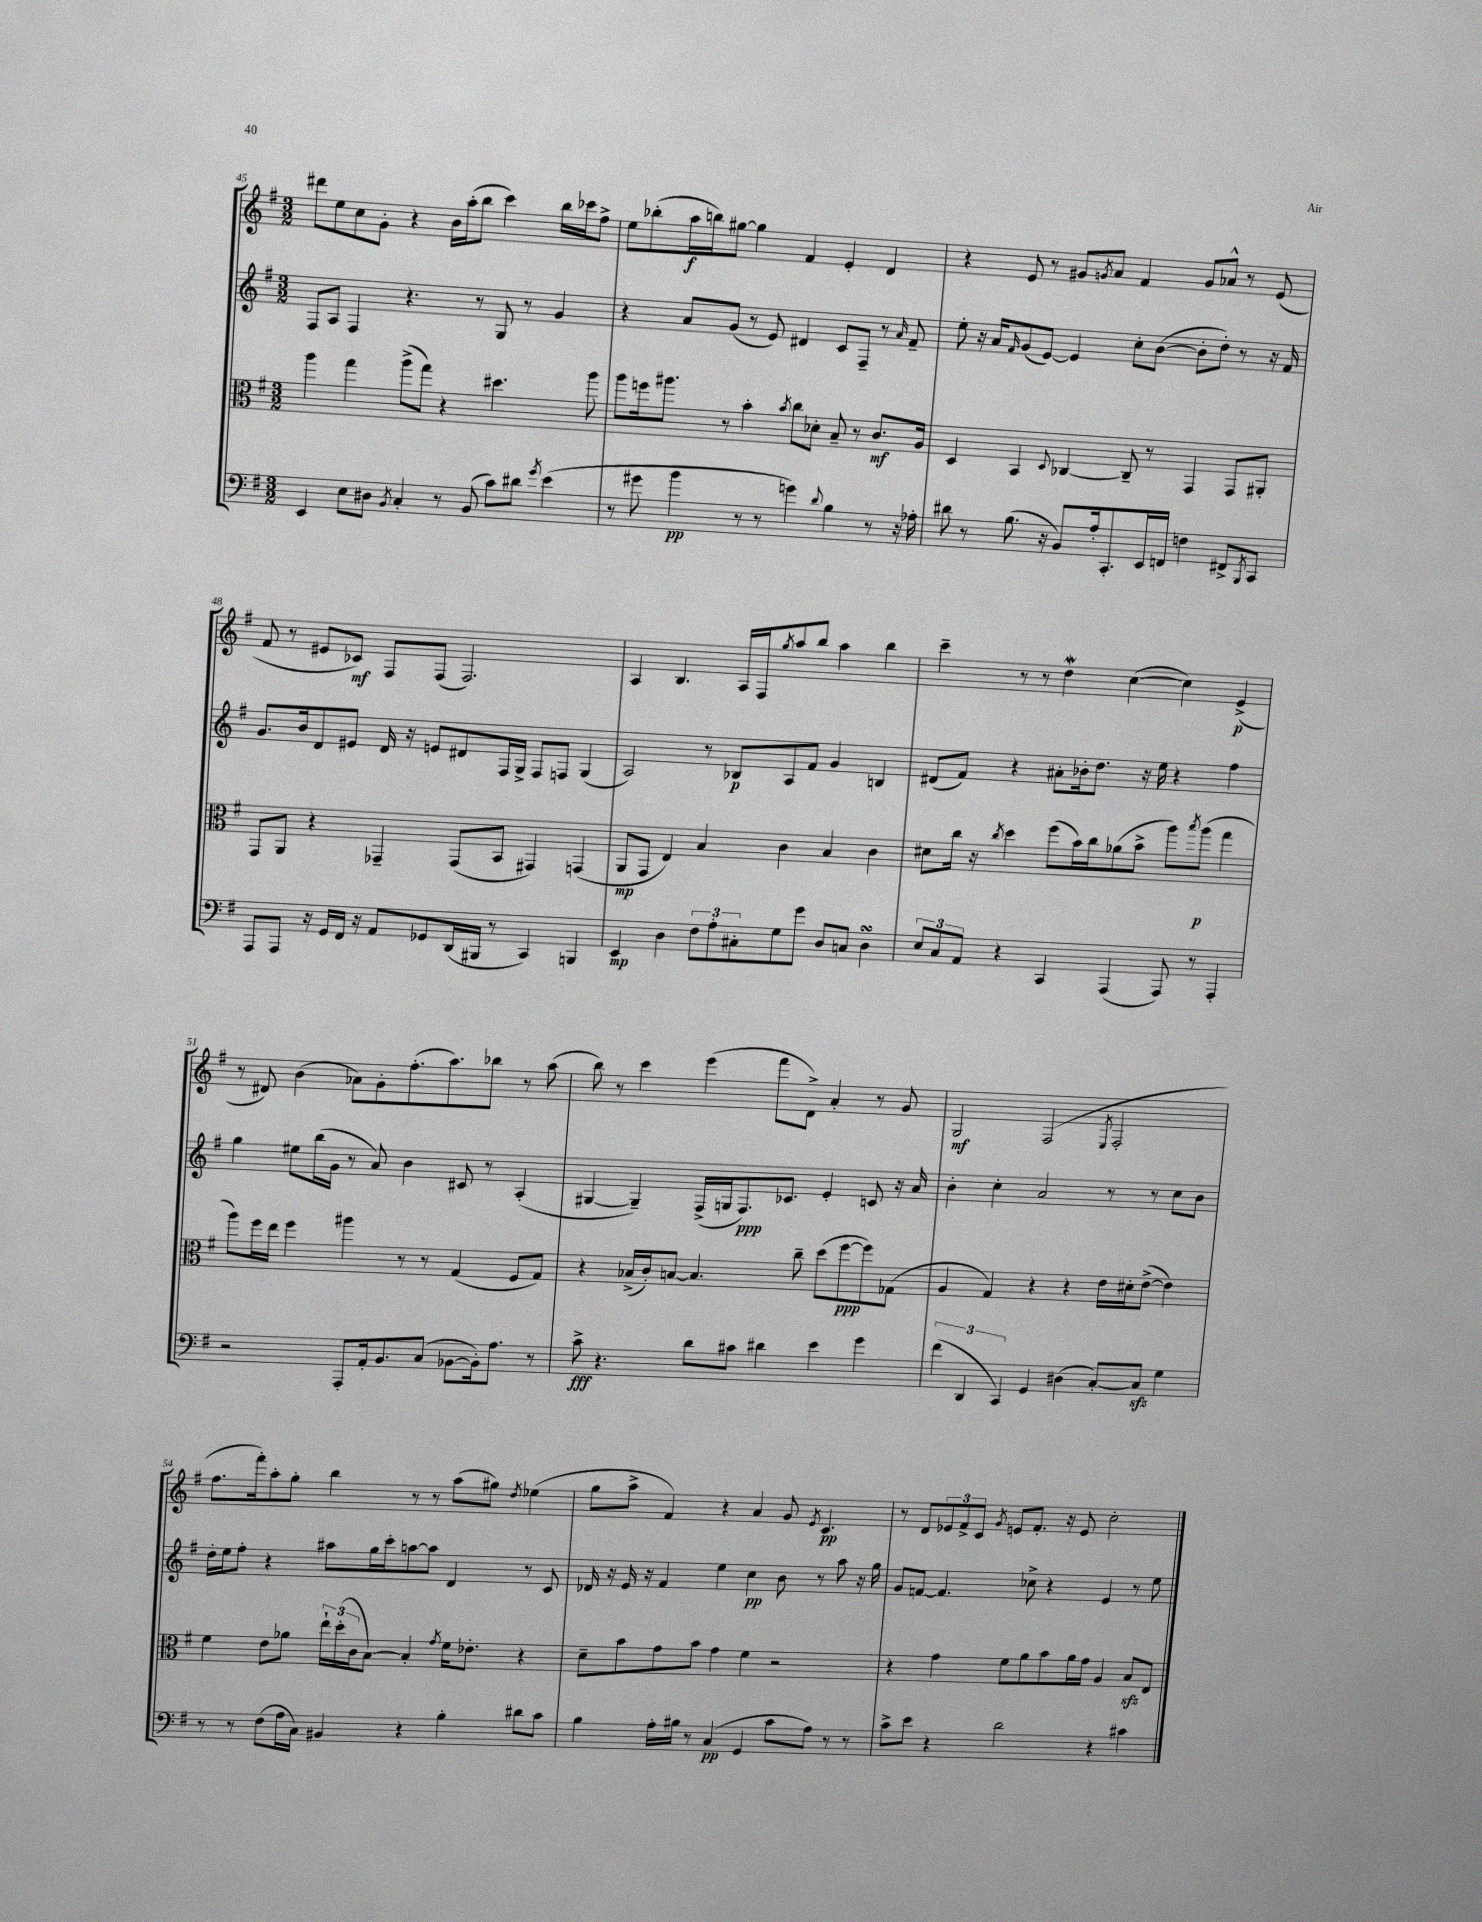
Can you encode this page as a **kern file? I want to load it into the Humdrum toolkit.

**kern	**dynam	**kern	**dynam	**kern	**dynam	**kern	**dynam
*part4	*part4	*part3	*part3	*part2	*part2	*part1	*part1
*staff4	*staff4	*staff3	*staff3	*staff2	*staff2	*staff1	*staff1
*clefF4	*	*clefC3	*	*clefG2	*	*clefG2	*
*k[f#]	*	*k[f#]	*	*k[f#]	*	*k[f#]	*
*M3/2	*	*M3/2	*	*M3/2	*	*M3/2	*
=45	=45	=45	=45	=45	=45	=45	=45
4EE/	.	4aa\	.	8F#/L	.	8ddd#X\L	.
.	.	.	.	8A/J	.	8ee\	.
8E\L	.	4gg\	.	4F#/	.	8cc\	.
8D#X\J	.	.	.	.	.	8g'\J	.
8qBB/	.	.	.	.	.	.	.
4C'/	.	(8aa^\L	.	4.r	.	4r	.
.	.	8gg\J)	.	.	.	.	.
8r	.	4r	.	.	.	16b\LL	.
.	.	.	.	.	.	(16aa'\J	.
(8BB/	.	.	.	8r	.	8bb\J	.
8c\L)	.	4.dd#X\	.	8G/	.	4ccc\)	.
8d#X\J	.	.	.	8r	.	.	.
8qg/	.	.	.	.	.	.	.
(4e\	.	.	.	4g/	.	16bb\LL	.
.	.	.	.	.	.	16ccc-X\J	.
.	.	8aa\	.	.	.	8ff#^\J	.
=46	=46	=46	=46	=46	=46	=46	=46
8r	.	8aa\L	.	4r	.	8ee\L	.
8g#X\	.	16ffn\k	.	.	.	(8bb-X'\	.
.	.	8.aa#X\J	.	.	.	.	.
4b\	pp	.	.	8a/L	.	16aa\L	f
.	.	.	.	.	.	16bbn\J)	.
.	.	8r	.	(8g/J	.	[8gg#X\J	.
8r	.	4b'\	.	8r	.	4gg#\]	.
8r	.	.	.	8e/)	.	.	.
.	.	8qb/	.	.	.	.	.
4gn\)	.	8cc\L	.	4d#X/	.	4f#/	.
.	.	8d-X'\J	.	.	.	.	.
8qqd/	.	.	.	.	.	.	.
4B\	.	8B~/	.	8c/L	.	4e'/	.
.	.	8r	.	8F#~/J	.	.	.
8r	.	8.c/L	mf	8r	.	4d/	.
.	.	.	.	16qqa/	.	.	.
16r	.	.	.	8f#~/	.	.	.
16A-X'\	.	16A/Jk	.	.	.	.	.
=47	=47	=47	=47	=47	=47	=47	=47
8d#X\	.	4D/	.	8ee'\	.	4r	.
8r	.	.	.	16r	.	.	.
.	.	.	.	16a/KL	.	.	.
.	.	.	.	16qqf#/	.	.	.
(8.B\	.	4BB/	.	(8g/	.	8e/	.
.	.	.	.	[8e/J)	.	8r	.
16r	.	.	.	.	.	.	.
.	.	8qqD/	.	.	.	.	.
8BB/L)	.	[4C-X/	.	4e/]	.	8g#X/L	.
.	.	.	.	.	.	8qgn/	.
16A'/k	.	.	.	.	.	8a/J	.
8.CC'/	.	.	.	.	.	.	.
.	.	8C-~/]	.	8cc'\L	.	4f#/	.
16EE/L	.	8r	.	([8b\J	.	.	.
16FFn/JJ	.	.	.	.	.	.	.
4Fn\	.	4GG/	.	8b'\L]	.	8g/L	.
.	.	.	.	8dd'\J)	.	8a-X^^/J	.
8FF#X^/L	.	8GG/L	.	8r	.	8r	.
8qBBB/	.	.	.	.	.	.	.
8CC/J	.	8AA#X'/J	.	16r	.	(8e/	.
.	.	.	.	16f#/	.	.	.
!!LO:LB:g=z
=48	=48	=48	=48	=48	=48	=48	=48
8AAA/L	.	8GG/L	.	8.g/L	.	8f#/	.
8AAA/J	.	8AA/J	.	.	.	8r	.
.	.	.	.	16b/k	.	.	.
16r	.	4r	.	8d/	.	8e#X/L	.
16GG/LL	.	.	.	.	.	.	.
16FF#/JJ	.	.	.	8e#X/J	.	8c-X/J)	mf
16r	.	.	.	.	.	.	.
8AA/L	.	4GG-X~/	.	16d/	.	8F#/L	.
.	.	.	.	16r	.	.	.
8GG-X/	.	.	.	8en/L	.	(8F#/J	.
(16DD/L	.	(8GG-/L	.	8d#X/	.	2.F#/)	.
16BBB#X/JJ	.	.	.	.	.	.	.
8r	.	8BB/J	.	16F#/L	.	.	.
.	.	.	.	16G^/JJ	.	.	.
4CC/)	.	4GG#X/)	.	8F#/L	.	.	.
.	.	.	.	8Fn/J	.	.	.
4BBBn/	.	(4GGn/	.	(4G/	.	.	.
=49	=49	=49	=49	=49	=49	=49	=49
4EE/	mp	8AA/L	mp	2A/)	.	4A/	.
.	.	8GG/J	.	.	.	.	.
4D\	.	4E/)	.	.	.	4.B/	.
12F#\L	.	4B/	.	8r	.	.	.
12A'\	.	.	.	.	.	.	.
.	.	.	.	8B-X/L	p	16A/LL	.
12C#X'\	.	.	.	.	.	.	.
.	.	.	.	.	.	16F#/J	.
.	.	.	.	.	.	8qgg/	.
8G\	.	4c\	.	8A/	.	8aa/	.
8g\J	.	.	.	8f#/J	.	8bb/J	.
8D/L	.	4B/	.	4g/	.	4aa\	.
8Cn/J	.	.	.	.	.	.	.
4DsSSS\	.	4c\	.	4Bn/	.	4bb\	.
=50	=50	=50	=50	=50	=50	=50	=50
12E/L	.	8d#X\L	.	(8d#X/L	.	4ccc~\	.
12C/	.	.	.	.	.	.	.
.	.	16cc\Jk	.	8f#/J)	.	.	.
12AA/J	.	.	.	.	.	.	.
.	.	16r	.	.	.	.	.
.	.	8qcc/	.	.	.	.	.
4r	.	4dd\	.	4r	.	8r	.
.	.	.	.	.	.	8r	.
4CC/	.	(8ff#\L	.	8a#X'\L	.	4ddW\	.
.	.	16b\L)	.	16b-X'\k	.	.	.
.	.	16cc\J	.	8.dd\J	.	.	.
(4AAA/	.	(8a-X\	.	.	.	([4cc\	.
.	.	8b^\J	.	16r	.	.	.
.	.	.	.	16ee\	.	.	.
8AAA/)	.	8aa\L)	.	4r	.	4cc\])	.
.	.	8qbb/	.	.	.	.	.
8r	.	(8aa\J	p	.	.	.	.
4AAA'/	.	4gg\	.	4ff#\	.	(4e^/	p
!!LO:LB:g=z
=51	=51	=51	=51	=51	=51	=51	=51
2r	.	8aa\L)	.	4gg\	.	8r	.
.	.	16ff#\L	.	.	.	8d#X/)	.
.	.	16ee\JJ	.	.	.	.	.
.	.	4ff#\	.	8ee#X\L	.	(4b\	.
.	.	.	.	(16bb\L	.	.	.
.	.	.	.	16g\JJ	.	.	.
8AAA'/L	.	4aa#X\	.	8r	.	8a-X\L)	.
16AA'/k	.	.	.	8a/)	.	8g'\	.
8.BB/	.	.	.	.	.	.	.
.	.	8r	.	4b\	.	(8.ff#'\	.
(8C/J	.	8r	.	.	.	.	.
.	.	.	.	.	.	8.aa\)	.
[8BB-X\L	.	(4G/	.	8c#X/	.	.	.
16BB-'\k])	.	.	.	8r	.	8bb-X\J	.
8.A\J	.	.	.	.	.	.	.
.	.	8F#/L	.	(4A'/	.	8r	.
8r	.	8G/J)	.	.	.	(8aa\	.
=52	=52	=52	=52	=52	=52	=52	=52
8c^\	fff	4r	.	[4G#X/	.	8bb\)	.
4.r	.	.	.	.	.	8r	.
.	.	(16B-X^/LL	.	4G#~/])	.	4ccc\	.
.	.	16c'/J)	.	.	.	.	.
.	.	[8Bn/J	.	.	.	.	.
8d\L	.	4.B/]	.	(16F#^/LL	.	(4eee\	.
.	.	.	.	16Gn/J	.	.	.
8c#X\J	.	.	.	8.F#/)	ppp	.	.
4d#X\	.	.	.	.	.	8fff#\L	.
.	.	.	.	8.c-X/J	.	.	.
.	.	8cc~\	.	.	.	8d^\J)	.
4e\	.	(8dd\L	.	4e'/	.	4a'/	.
.	.	[8ff#\	ppp	.	.	.	.
4g\	.	8ff#\])	.	8cn/	.	8r	.
.	.	(8G-X\J	.	16r	.	8g/	.
.	.	.	.	16a/	.	.	.
=53	=53	=53	=53	=53	=53	=53	=53
(6f#\	.	4A/	.	4b'\	.	2G/	mf
6DD/	.	.	.	.	.	.	.
.	.	4G/)	.	4cc'\	.	.	.
6CC/)	.	.	.	.	.	.	.
4GG/	.	4r	.	2a/	.	(2F#/	.
(4D#X\	.	4r	.	.	.	.	.
.	.	.	.	.	.	8qE/	.
[8C'/L)	.	16e\LL	.	8r	.	2F#'/	.
.	.	16d#X'\J	.	.	.	.	.
8Czz/J]	.	([8e^\J	.	8r	.	.	.
4G\	.	4e\])	.	8cc\L	.	.	.
.	.	.	.	8b\J	.	.	.
!!LO:LB:g=z
=54	=54	=54	=54	=54	=54	=54	=54
8r	.	4f#\	.	16dd'\LL	.	8.ff#\L	.
.	.	.	.	16ee\J	.	.	.
8r	.	.	.	8ff#'\J	.	.	.
.	.	.	.	.	.	16fff#'\k)	.
(8F#\L	.	8e\L	.	4r	.	8aa'\	.
16A\L	.	8a-X\J	.	.	.	8gg'\J	.
16C\JJ)	.	.	.	.	.	.	.
4BB#X/	.	24ee`\LL	.	8aa#X\L	.	4bb\	.
.	.	(24dd'\	.	.	.	.	.
.	.	24c\J	.	.	.	.	.
.	.	[8B\J)	.	16gg\L	.	.	.
.	.	.	.	16ccc'\J	.	.	.
4r	.	4B'/]	.	[8aan\	.	8r	.
.	.	.	.	8aa\J]	.	8r	.
.	.	8qg/	.	.	.	.	.
4B'\	.	16f#\KL	.	4d/	.	(8aa\L	.
.	.	8.e-X'\J	.	.	.	.	.
.	.	.	.	.	.	8gg#X\J)	.
.	.	.	.	.	.	8qdd/	.
8d#X\L	.	4r	.	8r	.	(4ee-X\	.
8c\J	.	.	.	8c/	.	.	.
=55	=55	=55	=55	=55	=55	=55	=55
4B\	.	8d~\L	.	16d-X/	.	8gg\L	.
.	.	.	.	16r	.	.	.
.	.	8b\	.	16e/	.	8aa^\J	.
.	.	.	.	16r	.	.	.
16A'\LL	.	8g\	.	4f#/	.	4f#/)	.
16B#X\JJ	.	.	.	.	.	.	.
8r	.	8b\J	.	.	.	.	.
(4C/	pp	4g\	.	4ee\	.	4r	.
4GG/	.	4f#\	.	4cc\	pp	4a/	.
8c\L	.	2r	.	8b\	.	8g/	.
.	.	.	.	.	.	8qe/	.
8A\J)	.	.	.	8r	.	4.c/	pp
8r	.	.	.	8aa\	.	.	.
8r	.	.	.	16r	.	.	.
.	.	.	.	16gg\	.	.	.
=56	=56	=56	=56	=56	=56	=56	=56
8c^\L	.	4r	.	8g/L	.	8r	.
8e\J	.	.	.	[8fn/J	.	8d/L	.
4r	.	4g\	.	4.f/]	.	12e-X/	.
.	.	.	.	.	.	12f#^/	.
.	.	.	.	.	.	12c/J	.
.	.	.	.	.	.	8qg/	.
2d\	.	8f#\L	.	.	.	8en/L	.
.	.	8a\	.	8cc-X^\	.	8.f#'/J	.
.	.	8b\	.	4r	.	.	.
.	.	.	.	.	.	16r	.
.	.	16a\L	.	.	.	8e/	.
.	.	16g\JJ	.	.	.	.	.
4r	.	4A/	.	4e/	.	2cc'\	.
4c#X\	.	8Bzz/L	.	8r	.	.	.
.	.	8E/J	.	8ee\	.	.	.
==	==	==	==	==	==	==	==
*-	*-	*-	*-	*-	*-	*-	*-
